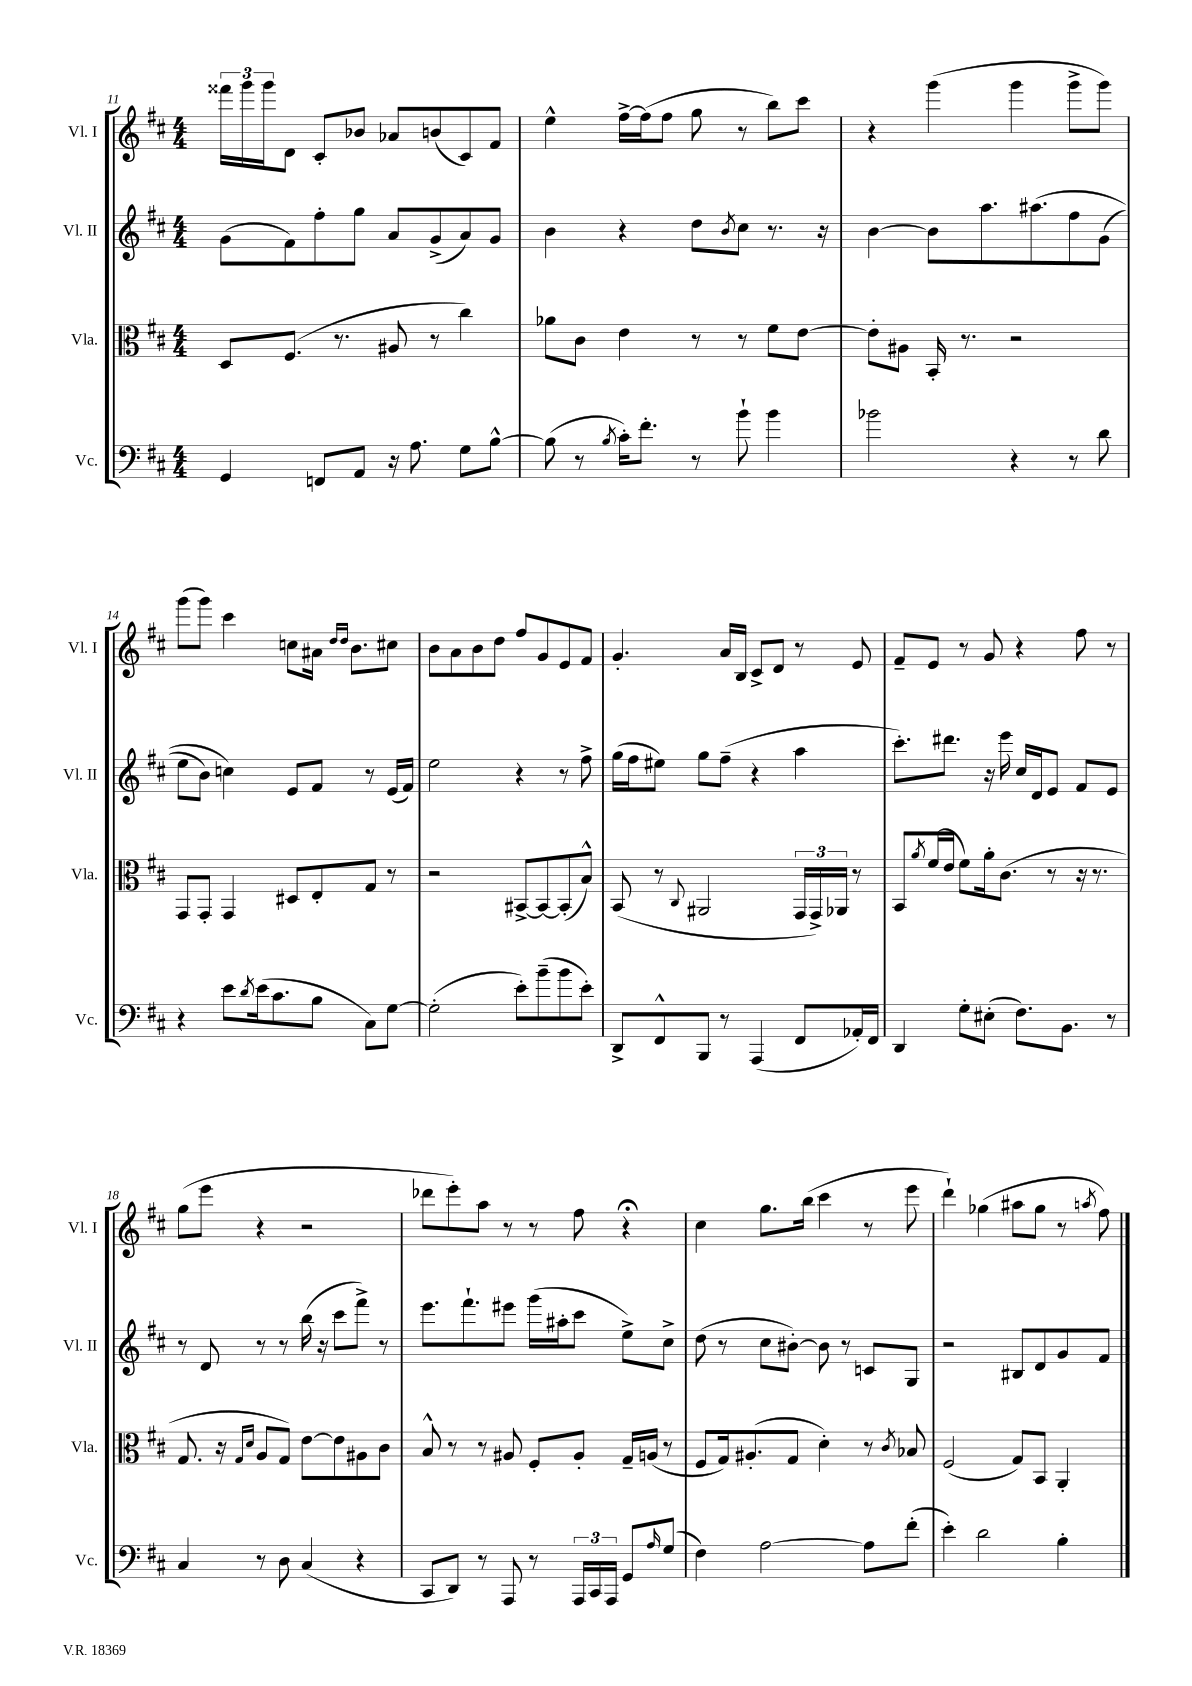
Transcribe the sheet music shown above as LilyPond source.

<<
\new StaffGroup <<
\new Staff = "s0" \with { instrumentName = "Vl. I" shortInstrumentName = "Vl. I" } {
    \clef treble \key d \major \numericTimeSignature \time 4/4
    \tuplet 3/2 { fisis'''16 g'''16 g'''16 } d'8 cis'8-. bes'8 aes'8 b'8( cis'8) fis'8 |
    e''4-^ fis''16~-> fis''16( fis''8 g''8 r8 b''8) cis'''8 |
    r4 g'''4( g'''4 g'''8-> g'''8) |
    g'''8( g'''8) cis'''4 c''8 ais'16 \grace { d''16 d''16 } b'8. cis''8 |
    b'8 a'8 b'8 d''8 fis''8 g'8 e'8 fis'8 |
    g'4.-. a'16 b16 cis'8-> d'8 r8 e'8 |
    fis'8-- e'8 r8 g'8 r4 fis''8 r8 |
    g''8( e'''8 r4 r2 |
    des'''8 e'''8-.) a''8 r8 r8 fis''8 r4\fermata |
    cis''4 g''8. b''16( cis'''4 r8 e'''8 |
    d'''4-!) ges''4( ais''8 ges''8 r8 \acciaccatura { a''8 } fis''8) \bar "|." |
}
\new Staff = "s1" \with { instrumentName = "Vl. II" shortInstrumentName = "Vl. II" } {
    \clef treble \key d \major \numericTimeSignature \time 4/4
    g'8( fis'8) fis''8-. g''8 a'8 g'8->( a'8) g'8 |
    b'4 r4 d''8 \acciaccatura { b'8 } cis''8 r8. r16 |
    b'4~ b'8 a''8. ais''8.\( fis''8 g'8( |
    e''8 b'8) c''4\) e'8 fis'8 r8 e'16( fis'16) |
    e''2 r4 r8 fis''8-> |
    g''16( fis''16 eis''8) g''8 fis''8--( r4 a''4 |
    cis'''8.-.) dis'''8. r16 e'''16 cis''16 d'16 e'8 fis'8 e'8 |
    r8 d'8 r8 r8 b''16( r16 cis'''8 fis'''8->) r8 |
    e'''8. fis'''8.-! eis'''8 g'''16( ais''16-. cis'''8 e''8->) cis''8-> |
    d''8( r8 cis''8 bis'8~-.) bis'8 r8 c'8 g8 |
    r2 bis8 d'8 g'8 fis'8 \bar "|." |
}
\new Staff = "s2" \with { instrumentName = "Vla." shortInstrumentName = "Vla." } {
    \clef alto \key d \major \numericTimeSignature \time 4/4
    d8 fis8.( r8. ais8 r8 cis''4) |
    aes'8 cis'8 e'4 r8 r8 fis'8 e'8~ |
    e'8-. ais8 b,16-. r8. r2 |
    g,8 g,8-. g,4 dis8 e8-. g8 r8 |
    r2 bis,8~-> bis,8~ bis,8-.( b8-^) |
    b,8( r8 \appoggiatura { cis8 } ais,2 \tuplet 3/2 { g,16 g,16->) aes,16 } r8 |
    b,8 \acciaccatura { a'8 } fis'16( e'16 fis'8) a'16-. cis'8.( r8 r16 r8. |
    g8. r16 \grace { g16 d'16 } a8 g8) e'8~ e'8 ais8 cis'8 |
    b8-^ r8 r8 ais8 fis8-. ais8-. g16-- a16( r8 |
    fis8 g16) ais8.-.( g8 d'4-.) r8 \acciaccatura { cis'8 } bes8 |
    fis2( g8) b,8 a,4-. \bar "|." |
}
\new Staff = "s3" \with { instrumentName = "Vc." shortInstrumentName = "Vc." } {
    \clef bass \key d \major \numericTimeSignature \time 4/4
    g,4 f,8 a,8 r16 a8. g8 b8~-^ |
    b8( r8 \acciaccatura { b8 } cis'16-.) fis'8.-. r8 b'8-! b'4 |
    bes'2 r4 r8 d'8 |
    r4 e'8 \acciaccatura { d'8 } e'16( cis'8. b8 cis8) g8~ |
    g2-.( e'8-.) b'8--( b'8 e'8-.) |
    d,8-> fis,8-^ b,,8 r8 a,,4( fis,8 aes,16-.) fis,16 |
    d,4 g8-. eis8-.( fis8.) b,8. r8 |
    cis4 r8 d8 cis4( r4 |
    cis,8 d,8) r8 a,,8 r8 \tuplet 3/2 { a,,16 cis,16 a,,16 } g,8 \grace { a16 } g8( |
    fis4) a2~ a8 fis'8-.( |
    e'4-.) d'2 b4-. \bar "|." |
}
>>
>>
\layout { \context { \Score currentBarNumber = #11 } }
